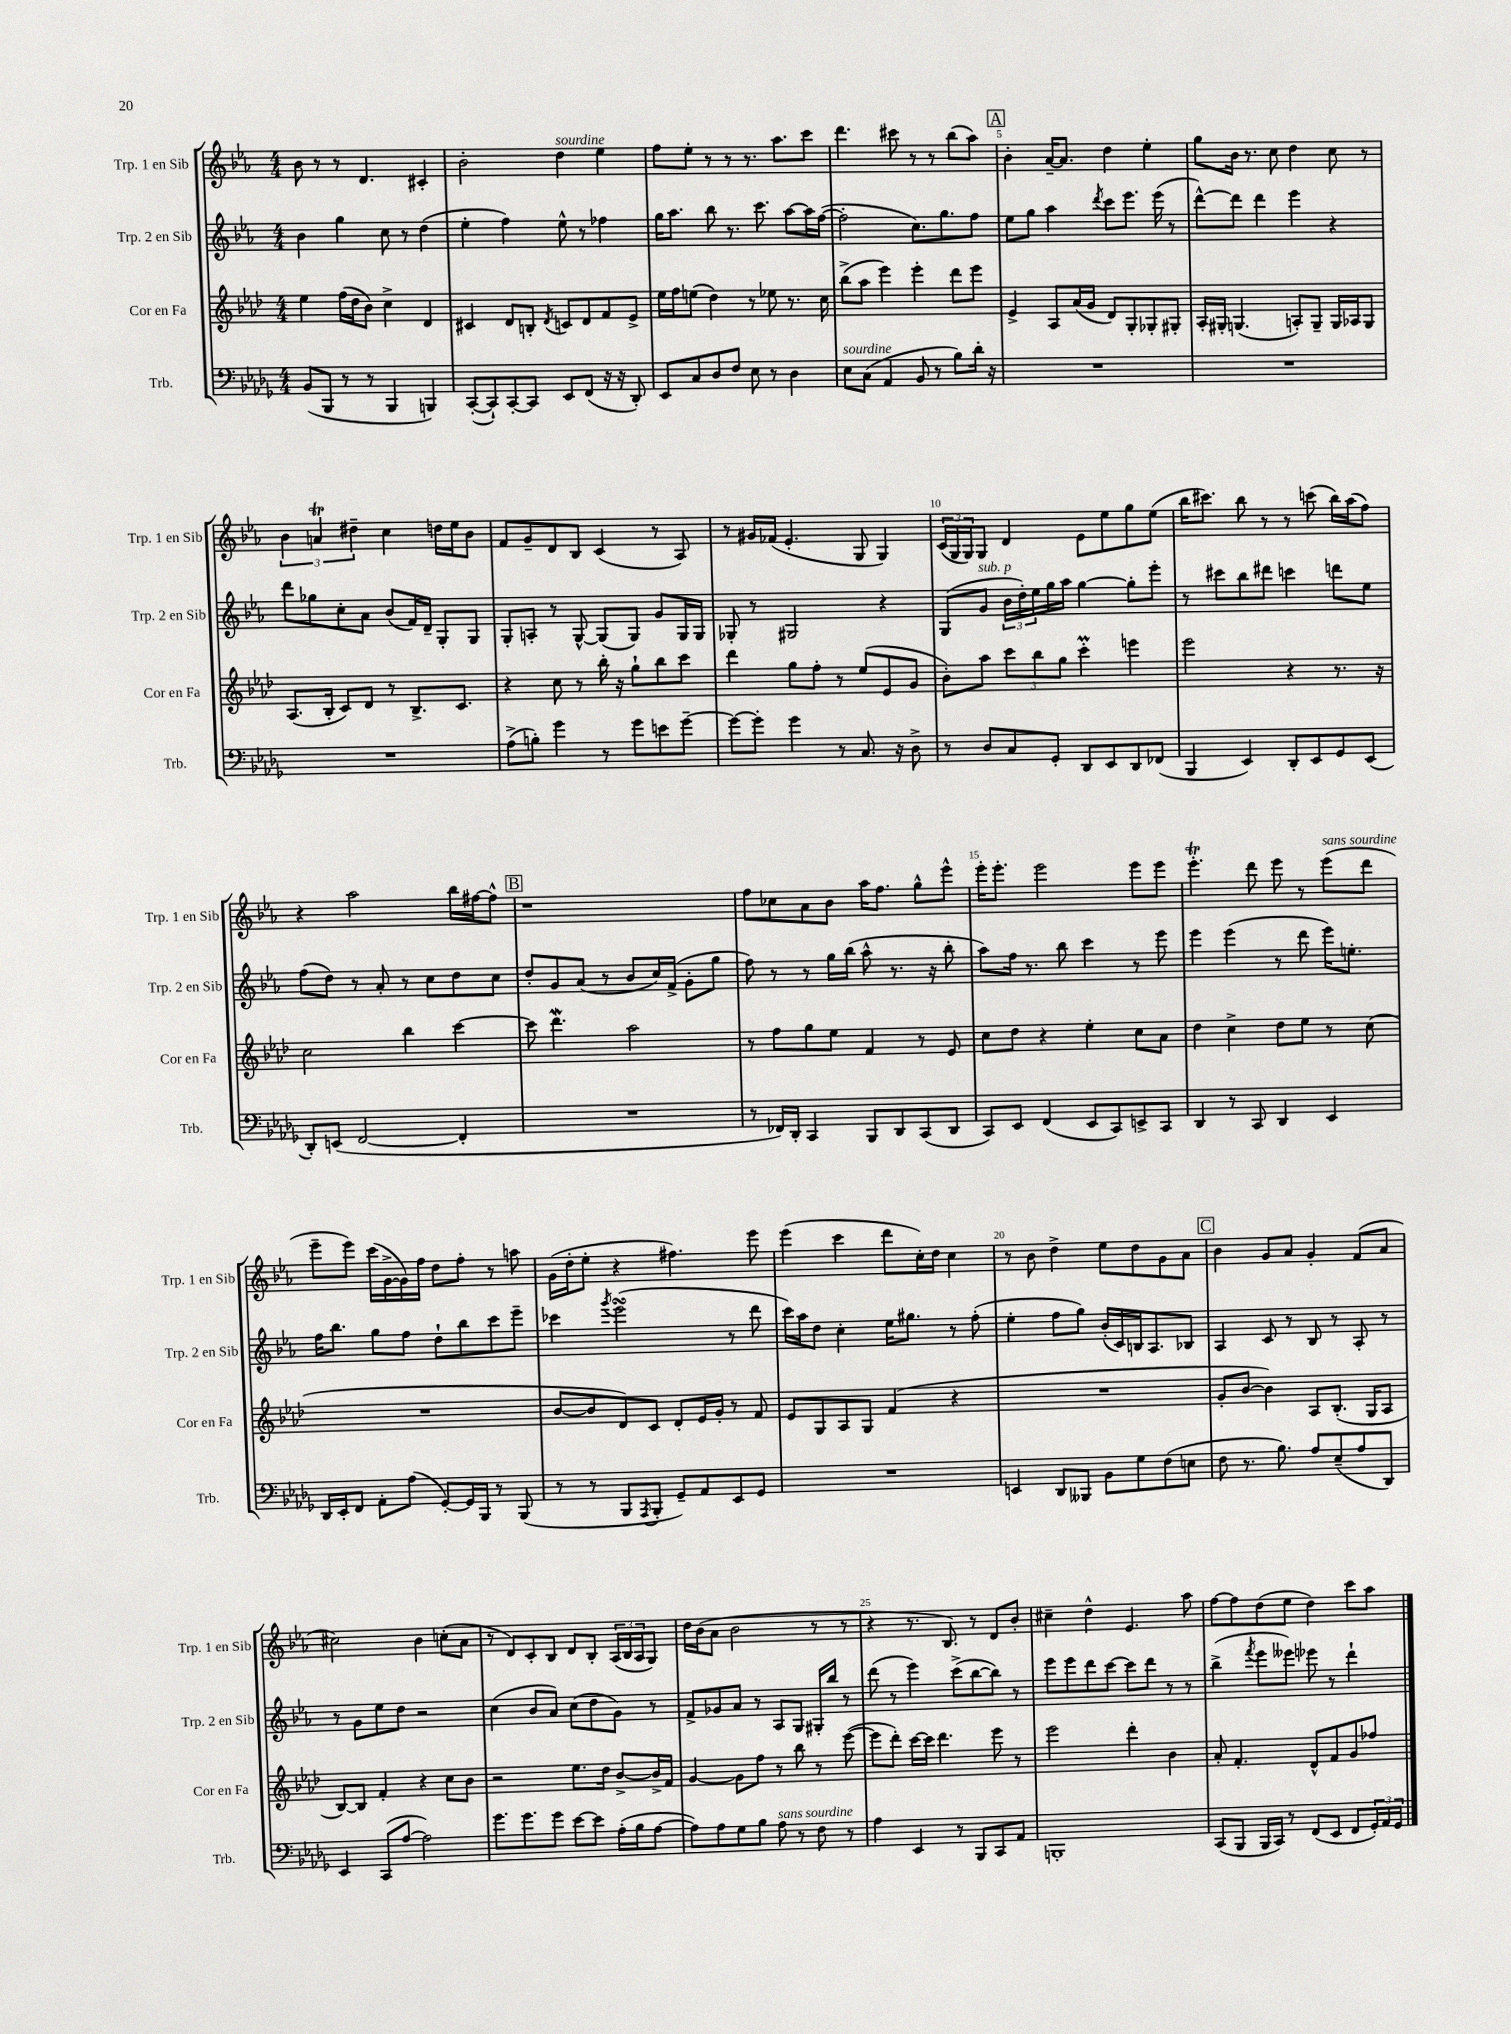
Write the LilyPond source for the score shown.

<<
\new StaffGroup <<
\new Staff = "s0" \with { instrumentName = "Trp. 1 en Sib" shortInstrumentName = "Trp. 1 en Sib" } {
    \clef treble \key ees \major \numericTimeSignature \time 4/4
    bes'8 r8 r8 d'4. cis'4-. |
    bes'2-. d''4^\markup { \italic "sourdine" } ees''4 |
    f''8 ees''8-. r8 r8 r8. aes''8. c'''8 |
    d'''4. cis'''8 r8 r8 bes''8( aes''8) |
    \mark \markup { \box "A" } bes'4-. aes'16~-- aes'8. d''4 ees''4-. |
    g''8 bes'16 r8. c''8 d''4 c''8 r8 |
    \tuplet 3/2 { bes'4 a'4\trill dis''4-- } c''4 d''16 ees''16 bes'8 |
    f'8 g'8-- d'8 bes8 c'4( r8 aes8) |
    r8 gis'16 fes'16( ees'4.-. g8 g4) |
    \tuplet 3/2 { c'16( g16 g16) } g8 d'4 ees'8 ees''8 g''8 ees''8( |
    bes''16 cis'''8.) bes''8 r8 r8 c'''8( bes''16) aes''16( f''8) |
    r4 aes''2 bes''16 fis''16~ fis''8-^ |
    \mark \markup { \box "B" } r1 |
    f''8 ces''8 aes'8 bes'8 aes''16 f''8. g''8-^ ees'''8-^ |
    ees'''16-. ees'''8.-. ees'''2 ees'''8 ees'''8 |
    ees'''4.-.\trill d'''8 ees'''8 r8 ees'''8^\markup { \italic "sans sourdine" }( d'''8 |
    ees'''8-- ees'''8) c'''16( g'16~-> g'16) f''16 d''8 f''8-. r8 a''8 |
    g'16( d''16-. ees''8-. r4 fis''4.) ees'''8 |
    ees'''4( c'''4 d'''8 c''16-.) d''16 c''4 |
    r8 bes'8 d''4-> ees''8 d''8 g'8 aes'8 |
    \mark \markup { \box "C" } bes'4 g'8 aes'8 g'4-. f'8( aes'8 |
    cis''2) bes'4 c''8-.( aes'8 |
    r8 d'8) c'8-. bes8 d'8 bes8-. \tuplet 3/2 { aes16( bes16 aes16 } g8) |
    d''16 bes'16( aes'8 bes'2 r8 r8 |
    r4 r8. bes8.) r8 d'8 bes'8-. |
    cis''4-- d''4-^ ees'4. aes''8 |
    f''8~ f''8 d''8( ees''8 d''4) c'''8 aes''8 \bar "|." |
}
\new Staff = "s1" \with { instrumentName = "Trp. 2 en Sib" shortInstrumentName = "Trp. 2 en Sib" } {
    \clef treble \key ees \major \numericTimeSignature \time 4/4
    bes'4 g''4 c''8 r8 d''4( |
    ees''4-. f''4) ees''8-^ r8 fes''4 |
    g''16 aes''8. bes''8 r8. c'''8. aes''8~ aes''16 f''16~( |
    f''2-. c''8.) g''8. f''8 |
    \mark \markup { \box "A" } ees''8 g''8 aes''4 \acciaccatura { d'''8 } c'''8 ees'''8. ees'''16( r8 |
    d'''8~-^) d'''8 d'''4 ees'''4 r4 |
    d'''8 ges''8 c''8-. aes'8 bes'8( f'16) d'16-- g8-. g8 |
    g8-. a8-. r8 g8~-^ g8( g8) g'8 g16 g16 |
    ges8-. r8 gis2 r4 |
    g8( g'8^\markup { \italic "sub. p" } \tuplet 3/2 { bes'16 d''16-.) ees''16 } g''16 aes''16 g''4~ g''8-. ees'''8-. |
    r8 cis'''8 bes''8 dis'''8 c'''4 d'''8 ees''8 |
    f''8( d''8) r8 aes'8-. r8 c''8 d''8 c''8 |
    \mark \markup { \box "B" } d''8-. g'8 aes'8( r8 bes'8 c''16) f'16->( g'8-. g''8 |
    f''8) r8 r8 g''16 bes''16( aes''8-^ r8. r16 bes''8-. |
    aes''8) f''16 r8. bes''8 c'''4 r8 ees'''8 |
    ees'''4 ees'''4( r8 d'''8 ees'''16) e''8.-. |
    f''16 bes''8. g''8 f''8 d''8-! bes''8 c'''8 ees'''8-- |
    ces'''4 \acciaccatura { g'''8 } ees'''2\turn( r8 d'''8 |
    c'''16) aes''16 d''8 c''4-. ees''16 gis''8. r8 f''8-.( |
    ees''4-. f''8 g''8) bes'16-.( c'16) b16 aes8. bes8 |
    \mark \markup { \box "C" } aes4 c'8 r8 bes8 r8 aes8-. r8 |
    r8 g'8 ees''8 d''8 r2 |
    c''4( bes'8 aes'8) c''8( d''8 g'8) r8 |
    f'8-> ges'8 aes'8 r8 aes8 g8 gis16-. bes''16 r8 |
    d'''8( r8 ees'''4) c'''8->( bes''8~ bes''8) r8 |
    ees'''8 ees'''8 d'''8 c'''8~ c'''8 d'''8 r8 r8 |
    bes''4->( \acciaccatura { f'''8 } ees'''8 eeses'''8) ees'''8 r8 d'''4-! \bar "|." |
}
\new Staff = "s2" \with { instrumentName = "Cor en Fa" shortInstrumentName = "Cor en Fa" } {
    \clef treble \key aes \major \numericTimeSignature \time 4/4
    ees''4 f''16( des''16 bes'8) c''4-> des'4 |
    cis'4 des'8 b8-. \acciaccatura { des'8 } c'8 des'8 f'8 ees'8-> |
    ees''16 f''16 e''8( des''4) r8 ees''8 r8. c''16 |
    bes''8->( aes''8 ees'''4) ees'''4-. des'''8 ees'''8 |
    \mark \markup { \box "A" } ees'4-> aes8 aes'16( g'16 des'8) g8-. ges8-. gis8-. |
    aes16-. gis16-. g4.( a8-.) g8-- g16 aes16 g8 |
    aes8.( bes16-. c'8) des'8 r8 bes8.-> c'8. |
    r4 c''8 r8 bes''16-. r16 g''8-! bes''8 c'''8 |
    des'''4 g''8 f''8-. r8 ees''8( ees'8 g'8 |
    bes'8-.) aes''8 \tuplet 3/2 { c'''8 bes''8 g''8 } c'''4-.\prall e'''4 |
    ees'''2 r4 r8. r16 |
    c''2 bes''4 c'''4~ |
    \mark \markup { \box "B" } c'''8 des'''4.\mordent aes''2 |
    r8 f''8 g''8 ees''8 f'4 r8 ees'8 |
    c''8 des''8 r4 ees''4-. c''8 aes'8 |
    des''4 c''4-> des''8 ees''8 r8 c''8( |
    R1 |
    bes'8~ bes'8 des'8) c'8 des'8-. ees'16 g'16-. r8 f'8 |
    ees'8 g8 aes8 g8 f'4( r4 |
    R1 |
    \mark \markup { \box "C" } g'8-. bes'8~ bes'4) aes8 bes8.-.( g16 aes8 |
    bes8~) bes8 f'4-. r4 c''8 bes'8 |
    r2 ees''8. des''16 bes'8~-> bes'16-> f'16 |
    g'4~ g'8 f''8 r8 bes''8 r8 ees'''8~( |
    ees'''8 des'''8-.) c'''16~ c'''16 des'''4. ees'''8 r8 |
    ees'''2 des'''4-. bes'4 |
    aes'8-. f'4.-. des'8-^ f'8 g'8 fes''8 \bar "|." |
}
\new Staff = "s3" \with { instrumentName = "Trb." shortInstrumentName = "Trb." } {
    \clef bass \key des \major \numericTimeSignature \time 4/4
    bes,8( bes,,8 r8 r8 bes,,4 b,,4) |
    c,8~-.( c,8-!) c,8~-. c,8 ees,8 f,8( r16 r16 des,8-.) |
    ees,8 c8 des8 f8 ees8 r8 des4 |
    ees8^\markup { \italic "sourdine" } c8( aes,4 bes,8 r8 bes8) des'16-. r16 |
    \mark \markup { \box "A" } R1 |
    R1 |
    R1 |
    aes8->( b8-.) ges'4 r8 ges'8 e'8 ges'8~-- |
    ges'8~ ges'8-. ges'4 r8 c8. r16 des8-> |
    r8 des8 c8 ges,8-. des,8 ees,8 des,8 fes,8( |
    bes,,4 ees,4) des,8-. ees,8 ges,8 ees,8( |
    des,8-.) e,8( f,2~ f,4-. |
    \mark \markup { \box "B" } R1 |
    r8 fes,16) des,16-. c,4 bes,,8 des,8 c,8( des,8 |
    c,8) ees,8 f,4( ees,8 c,8) e,8-> c,8 |
    des,4 r8 c,8 des,4 ees,4 |
    des,16 ees,16-. f,8 aes,8-. aes8( ges,8~-.) ges,16 bes,,16 r8 bes,,8( |
    r8 r8 bes,,8 \acciaccatura { aes,,8 } bes,,8-. ges,8--) aes,8 ees,8 ges,8 |
    R1 |
    e,4 des,8 beses,,8 bes,8 ges8 f8( e8 |
    \mark \markup { \box "C" } f8 r8. bes8.) aes8 ees8--( aes8 des,8) |
    ees,4 c,8( aes8~ aes2) |
    ges'8. ges'8. ges'8 ees'8~ ees'8 aes16-.( bes16 aes8~ |
    aes8) aes8 ges8 bes8 aes8^\markup { \italic "sans sourdine" } r8 f8 r8 |
    aes4 ees,4 r8 bes,,8 c,8 aes,8 |
    b,,1-. |
    c,8( bes,,8 bes,,16 c,16) r8 f,8( ees,8 f,8 \tuplet 3/2 { ges,16-.) aes,16 ges,16 } \bar "|." |
}
>>
>>
\layout { \context { \Score \override BarNumber.break-visibility = ##(#f #t #t) barNumberVisibility = #(every-nth-bar-number-visible 5) } }
